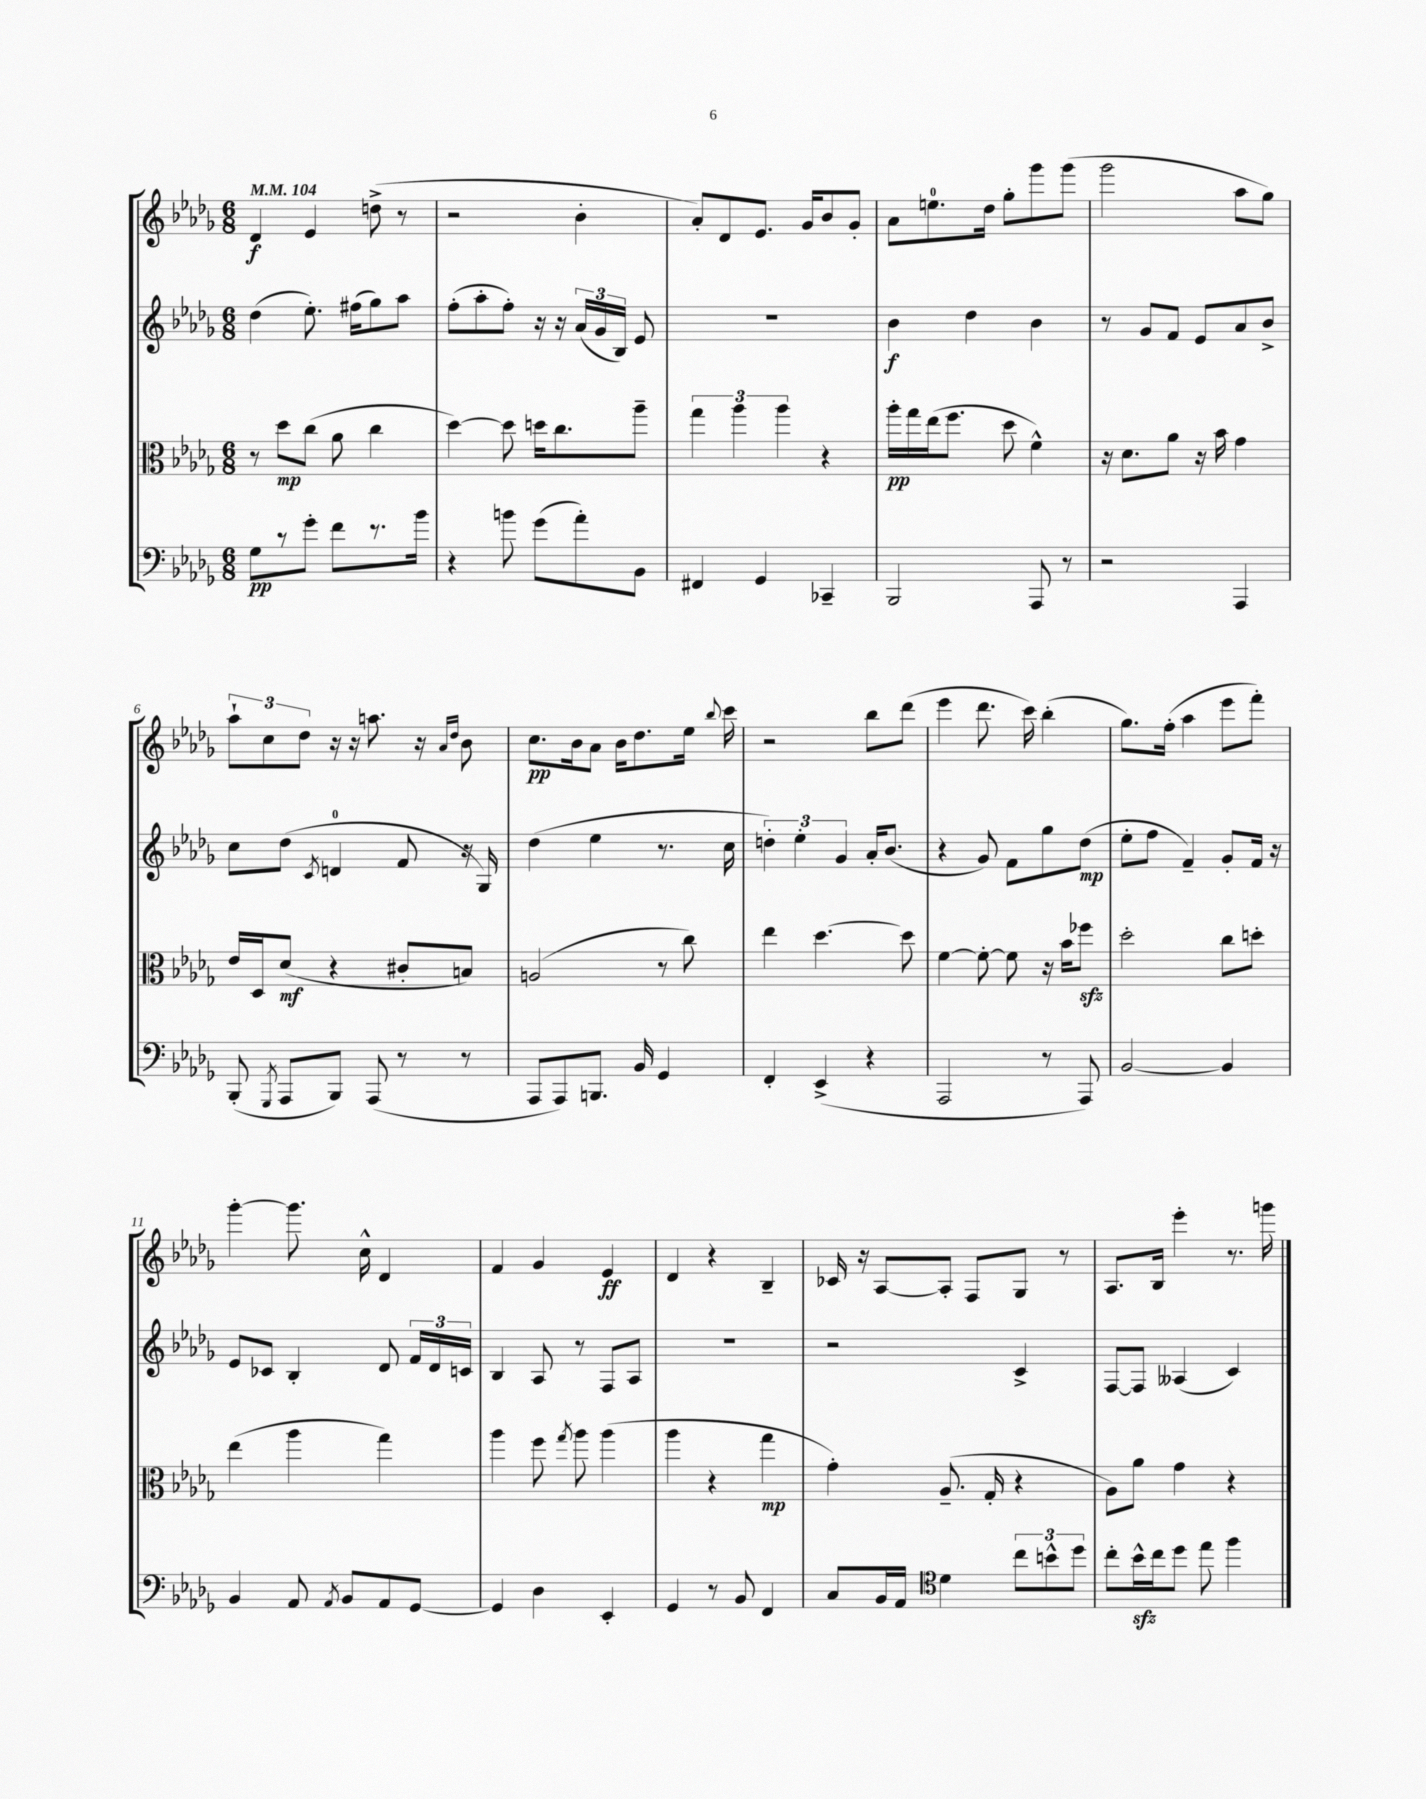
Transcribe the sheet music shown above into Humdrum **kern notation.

**kern	**dynam	**kern	**dynam	**kern	**dynam	**kern	**dynam
*part4	*part4	*part3	*part3	*part2	*part2	*part1	*part1
*staff4	*staff4	*staff3	*staff3	*staff2	*staff2	*staff1	*staff1
*clefF4	*	*clefC3	*	*clefG2	*	*clefG2	*
*k[b-e-a-d-g-]	*	*k[b-e-a-d-g-]	*	*k[b-e-a-d-g-]	*	*k[b-e-a-d-g-]	*
*M6/8	*	*M6/8	*	*M6/8	*	*M6/8	*
*MM104	*	*MM104	*	*MM104	*	*MM104	*
=1	=1	=1	=1	=1	=1	=1	=1
8G-\L	pp	8r	.	(4dd-\	.	4d-/	f
8r	.	8dd-\L	mp	.	.	.	.
8g-'\J	.	(8cc\J	.	8.ee-'\)	.	4e-/	.
8f\L	.	8a-\	.	.	.	.	.
.	.	.	.	(16ff#X\KL	.	.	.
8.r	.	4cc\	.	8gg-\)	.	(8ddn^\	.
.	.	.	.	8aa-\J	.	8r	.
16b-\Jk	.	.	.	.	.	.	.
=2	=2	=2	=2	=2	=2	=2	=2
4r	.	[4dd-\)	.	(8ff'\L	.	2r	.
.	.	.	.	8aa-'\	.	.	.
8bn\	.	8dd-\]	.	8ff'\J)	.	.	.
(8g-\L	.	16ddn\KL	.	16r	.	.	.
.	.	8.cc\	.	16r	.	.	.
8a-'\)	.	.	.	(24a-/LL	.	4b-'\	.
.	.	.	.	24g-/	.	.	.
.	.	.	.	24B-/JJ)	.	.	.
8BB-\J	.	8aa-~\J	.	8e-/	.	.	.
=3	=3	=3	=3	=3	=3	=3	=3
4FF#X/	.	6gg-\	.	2.r	.	8a-'/L)	.
.	.	.	.	.	.	8d-/	.
.	.	6aa-\	.	.	.	.	.
4GG-/	.	.	.	.	.	8.e-/J	.
.	.	6aa-\	.	.	.	.	.
.	.	.	.	.	.	16g-/KL	.
4CC-X~/	.	4r	.	.	.	8b-/	.
.	.	.	.	.	.	8g-'/J	.
=4	=4	=4	=4	=4	=4	=4	=4
2BBB-/	.	16aa-'\LL	pp	4b-\	f	8a-\L	.
.	.	16gg-\	.	.	.	.	.
.	.	(16ee-\J	.	.	.	8.een\	.
.	.	8.ff\J	.	.	.	.	.
.	.	.	.	4dd-\	.	.	.
.	.	.	.	.	.	16dd-\Jk	.
.	.	8dd-\	.	.	.	8gg-'\L	.
8AAA-/	.	4f^^\)	.	4b-\	.	8ggg-\	.
8r	.	.	.	.	.	(8ggg-\J	.
=5	=5	=5	=5	=5	=5	=5	=5
2r	.	16r	.	8r	.	2ggg-\	.
.	.	8.d-\L	.	.	.	.	.
.	.	.	.	8g-/L	.	.	.
.	.	8a-\J	.	8f/J	.	.	.
.	.	16r	.	8e-/L	.	.	.
.	.	16b-\	.	.	.	.	.
4AAA-/	.	4g-\	.	8a-/	.	8aa-\L	.
.	.	.	.	8b-^/J	.	8gg-\J)	.
!!LO:LB:g=z
=6	=6	=6	=6	=6	=6	=6	=6
(8BBB-'/	.	16e-/LL	.	8cc\L	.	12aa-`\L	.
.	.	16D-/J	.	.	.	.	.
.	.	.	.	.	.	12cc\	.
8qGGG-/	.	.	.	.	.	.	.
8AAA-/L	.	(8d-/J	mf	(8dd-\J	.	.	.
.	.	.	.	.	.	12dd-\J	.
.	.	.	.	8qc/	.	.	.
8BBB-/J)	.	4r	.	4dn/	.	16r	.
.	.	.	.	.	.	16r	.
(8AAA-/	.	.	.	.	.	8.aan\	.
8r	.	8c#X'/L	.	8f/	.	.	.
.	.	.	.	.	.	16r	.
.	.	.	.	.	.	16qqa-/LL	.
.	.	.	.	.	.	16qqdd-/JJ	.
8r	.	8Bn/J)	.	16r	.	8b-\	.
.	.	.	.	16G-/)	.	.	.
=7	=7	=7	=7	=7	=7	=7	=7
8AAA-/L	.	(2An/	.	(4dd-\	.	8.cc\L	pp
8AAA-/)	.	.	.	.	.	.	.
.	.	.	.	.	.	16b-\k	.
8.BBBn/J	.	.	.	4ee-\	.	8a-\J	.
.	.	.	.	.	.	16b-\KL	.
16BB-/	.	.	.	.	.	8.dd-\	.
4GG-/	.	8r	.	8.r	.	.	.
.	.	8cc\)	.	.	.	16ee-\Jk	.
.	.	.	.	.	.	8qqbb-/	.
.	.	.	.	16cc\	.	16ccc\	.
=8	=8	=8	=8	=8	=8	=8	=8
4FF'/	.	4ee-\	.	6ddn'\)	.	2r	.
.	.	.	.	6ee-'\	.	.	.
(4EE-^/	.	[4.dd-\	.	.	.	.	.
.	.	.	.	6g-/	.	.	.
4r	.	.	.	16a-'/KL	.	8bb-\L	.
.	.	.	.	(8.b-/J	.	.	.
.	.	8dd-\]	.	.	.	(8ddd-\J	.
=9	=9	=9	=9	=9	=9	=9	=9
2AAA-/	.	[4f\	.	4r	.	4eee-\	.
.	.	8f'\_	.	8g-/)	.	8.ddd-\	.
.	.	8f\]	.	8f\L	.	.	.
.	.	.	.	.	.	16ccc\)	.
8r	.	16r	.	8gg-\	.	(4bb-'\	.
.	.	16b-\KL	.	.	.	.	.
8AAA-/)	.	8ff-Xzz\J	.	(8dd-\J	mp	.	.
=10	=10	=10	=10	=10	=10	=10	=10
[2BB-/	.	2dd-'\	.	8ee-'\L	.	8.gg-\L)	.
.	.	.	.	8ff\J	.	.	.
.	.	.	.	.	.	(16ff'\Jk	.
.	.	.	.	4f~/)	.	4aa-\	.
4BB-/]	.	8cc\L	.	8g-'/L	.	8eee-\L	.
.	.	8ddn'\J	.	16f/Jk	.	8fff'\J)	.
.	.	.	.	16r	.	.	.
!!LO:LB:g=z
=11	=11	=11	=11	=11	=11	=11	=11
4BB-/	.	(4ee-\	.	8e-/L	.	[4ggg-'\	.
.	.	.	.	8c-X/J	.	.	.
8AA-/	.	4aa-\	.	4B-'/	.	8.ggg-\]	.
8qAA-/	.	.	.	.	.	.	.
8BB-/L	.	.	.	.	.	.	.
.	.	.	.	.	.	16cc^^\	.
8AA-/	.	4gg-\)	.	8d-/	.	4d-/	.
[8GG-/J	.	.	.	24f/LL	.	.	.
.	.	.	.	24d-/	.	.	.
.	.	.	.	24cn/JJ	.	.	.
=12	=12	=12	=12	=12	=12	=12	=12
4GG-/]	.	4aa-\	.	4B-/	.	4f/	.
4D-\	.	8ff\	.	8A-/	.	4g-/	.
.	.	8qgg-/	.	.	.	.	.
.	.	8aa-\	.	8r	.	.	.
4EE-'/	.	(4aa-\	.	8F/L	.	4e-/	ff
.	.	.	.	8A-/J	.	.	.
=13	=13	=13	=13	=13	=13	=13	=13
4GG-/	.	4aa-\	.	2.r	.	4d-/	.
8r	.	4r	.	.	.	4r	.
8BB-/	.	.	.	.	.	.	.
4FF/	.	4gg-\	mp	.	.	4B-~/	.
=14	=14	=14	=14	=14	=14	=14	=14
8C/L	.	4g-'\)	.	2r	.	16c-X/	.
.	.	.	.	.	.	16r	.
16BB-/L	.	.	.	.	.	[8A-/L	.
16AA-/JJ	.	.	.	.	.	.	.
*clefC4	*	*	*	*	*	*	*
4d-\	.	(8.A-~/	.	.	.	8A-'/J]	.
.	.	.	.	.	.	8F/L	.
.	.	16G-'/	.	.	.	.	.
12cc\L	.	4r	.	4c^/	.	8G-/J	.
12bn^^\	.	.	.	.	.	.	.
.	.	.	.	.	.	8r	.
12dd-\J	.	.	.	.	.	.	.
=15	=15	=15	=15	=15	=15	=15	=15
8cc'\L	.	8A-\L)	.	[8F/L	.	8.A-/L	.
16b-zz^^\L	.	8a-\J	.	8F/J]	.	.	.
16cc\J	.	.	.	.	.	16B-/Jk	.
8dd-\J	.	4g-\	.	(4A--X/	.	4eee-'\	.
8ee-\	.	.	.	.	.	.	.
4ff\	.	4r	.	4c/)	.	8.r	.
.	.	.	.	.	.	16gggn\	.
==	==	==	==	==	==	==	==
*-	*-	*-	*-	*-	*-	*-	*-
